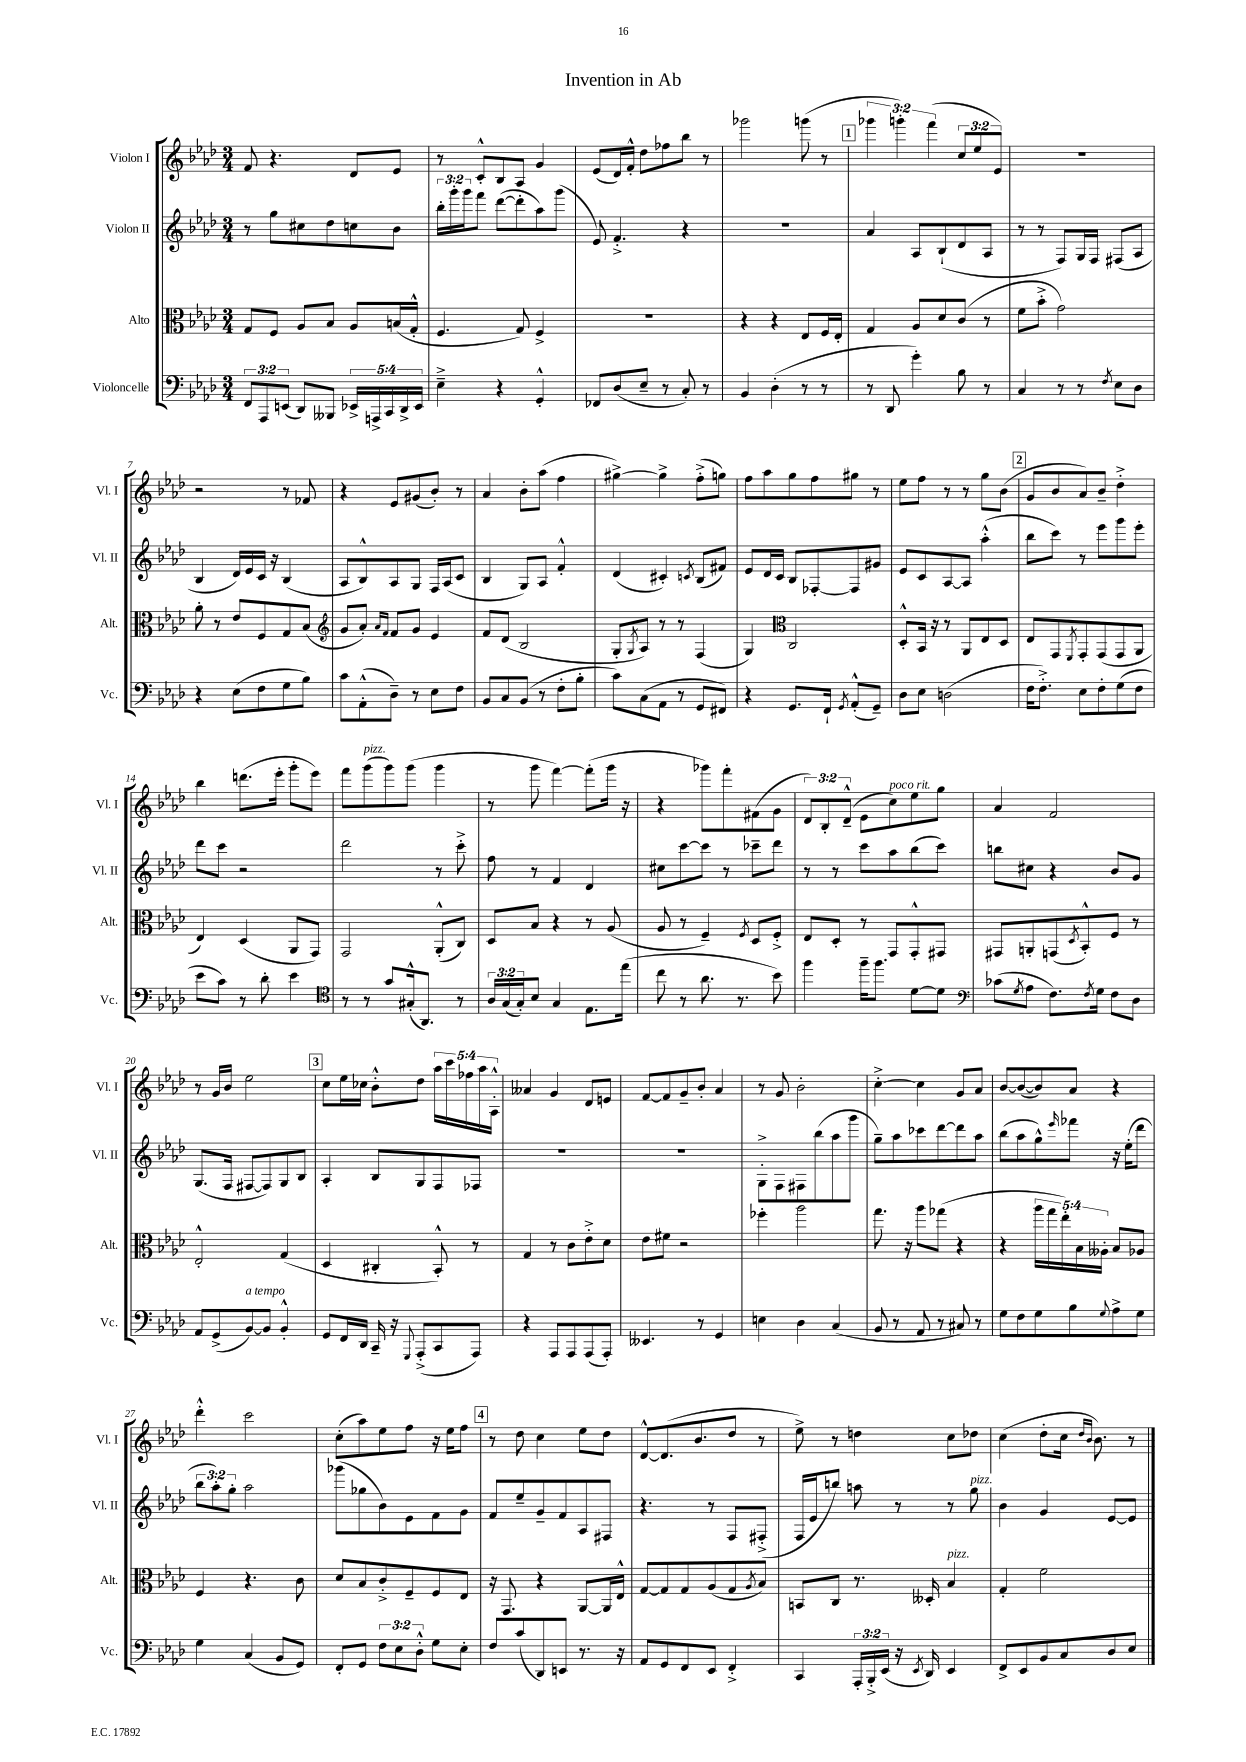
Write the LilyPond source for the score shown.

\header { title = "Invention in Ab" }
<<
\new StaffGroup <<
\new Staff = "s0" \with { instrumentName = "Violon I" shortInstrumentName = "Vl. I" } {
    \clef treble \key aes \major \numericTimeSignature \time 3/4 \override Staff.TupletNumber.text = #tuplet-number::calc-fraction-text
    f'8 r4. des'8 ees'8 |
    r8 c'8-.-^ bes8 aes8 g'4 |
    ees'8( des'16) f'16-.-^ des''8 fes''8 bes''8 r8 |
    ges'''2 g'''8( r8 |
    \mark \markup { \box "1" } \tuplet 3/2 { ges'''4 g'''4-.) f'''4( } \tuplet 3/2 { c''8 ees''8 ees'8) } |
    R2. |
    r2 r8 fes'8 |
    r4 ees'8 gis'8( bes'8-.) r8 |
    aes'4 bes'8-. aes''8( f''4 |
    gis''4~->) gis''4-> f''8-.->( g''8) |
    f''8 aes''8 g''8 f''8 gis''8 r8 |
    ees''8 f''8 r8 r8 g''8 bes'8( |
    \mark \markup { \box "2" } g'8 bes'8 aes'8) bes'8-- des''4-.-> |
    bes''4 d'''8.( ees'''16-. g'''8-. ees'''8) |
    f'''8 g'''8^\markup { \italic "pizz." }( g'''8) g'''8( g'''4 |
    r8 g'''8 f'''4~) f'''8-.( g'''16 r16 |
    r4 ges'''8) f'''8-. fis'8( g'8 |
    \tuplet 3/2 { des'8) bes8-. des'8---^( } ees'8 c''8^\markup { \italic "poco rit." }) ees''8 g''8 |
    aes'4 f'2 |
    r8 g'16 bes'16 ees''2 |
    \mark \markup { \box "3" } c''8 ees''16 ces''16 bes'8-.-^ des''8 \tuplet 5/4 { aes''16 c'''16 fes''16 aes''16 aes16-.-^ } |
    aeses'4 g'4 des'8 e'8 |
    f'8~ f'8 g'8-- bes'8-. aes'4 |
    r8 g'8 bes'2-. |
    c''4~-.-> c''4 g'8 aes'8 |
    bes'8~ bes'8~( bes'8) aes'8 r4 |
    des'''4-.-^ c'''2 |
    c''8-.( aes''8) ees''8 f''8 r16 ees''16 f''8 |
    \mark \markup { \box "4" } r8 des''8 c''4 ees''8 des''8 |
    des'8~-^ des'8.( bes'8. des''8 r8 |
    ees''8->) r8 d''4 c''8 des''8 |
    c''4( des''8-. c''16 \grace { des''16 bes'16 } bes'8.) r8 \bar "|." |
}
\new Staff = "s1" \with { instrumentName = "Violon II" shortInstrumentName = "Vl. II" } {
    \clef treble \key aes \major \numericTimeSignature \time 3/4 \override Staff.TupletNumber.text = #tuplet-number::calc-fraction-text
    r8 g''8 cis''8 des''8 c''8 bes'8 |
    \tuplet 3/2 { bes''16-. g'''16-. g'''16 } f'''8 des'''8~( des'''8-. aes''8) g'''8( |
    ees'8) f'4.-.-> r4 |
    R2. |
    \mark \markup { \box "1" } aes'4 aes8 bes8-!( des'8 aes8 |
    r8 r8 f8) g16 f16 fis8( aes8 |
    bes4 des'16) ees'16 c'16 r16 bes4( |
    aes8 bes8-^) aes8 g8 f16 aes16( c'8 |
    bes4 g8) aes8 f'4-.-^ |
    des'4( cis'4-.) \acciaccatura { c'8 } bes8( fis'8) |
    ees'8 des'16 c'16 bes8 fes8~-. fes8 gis'8 |
    ees'8 c'8 aes8~ aes8 aes''4-.-^( |
    \mark \markup { \box "2" } bes''8 c'''8) r8 ees'''8 g'''8 ees'''8-. |
    des'''8 c'''8 r2 |
    des'''2 r8 c'''8-.-> |
    f''8 r8 f'4 des'4 |
    cis''8 c'''8~ c'''8 r8 ces'''8-- des'''8 |
    r8 r8 c'''8 aes''8 bes''8( c'''8) |
    b''8 cis''8 r4 bes'8 g'8 |
    g8.( f16 fis8~ fis8) g8 bes8 |
    \mark \markup { \box "3" } aes4-. bes8 g8 f8 fes8 |
    R2. |
    R2. |
    g8-.-> f8 fis8 bes''8( aes''8 g'''8 |
    g''8--) aes''8 ces'''8 des'''8~ des'''8 aes''8 |
    bes''8( aes''8 g''8-^) \grace { ees'''16 } fes'''8 r16 ees''16-.( des'''8 |
    \tuplet 3/2 { bes''8 aes''8-.) g''8-. } aes''2 |
    ges'''8( ges''8 bes'8) ees'8 f'8 g'8 |
    \mark \markup { \box "4" } f'8 ees''8-- g'8-- f'8 aes8 fis8 |
    r4. r8 f8 fis8-.->( |
    f16 ees'16 b''8) a''8 r8 r8 g''8^\markup { \italic "pizz." } |
    bes'4 g'4 ees'8~ ees'8 \bar "|." |
}
\new Staff = "s2" \with { instrumentName = "Alto" shortInstrumentName = "Alt." } {
    \clef alto \key aes \major \numericTimeSignature \time 3/4 \override Staff.TupletNumber.text = #tuplet-number::calc-fraction-text
    g8 f8 aes8 bes8 aes8 b16( g16-.-^ |
    f4. g8) f4-> |
    R2. |
    r4 r4 ees8 f16 ees16-. |
    \mark \markup { \box "1" } g4 aes8 des'8 c'8( r8 |
    f'8 bes'8-.-> g'2) |
    aes'8-. r8 ees'8 f8 g8 bes8( |
    \clef treble g'8 aes'8-.) \grace { aes'16 f'16 } f'8 g'8 ees'4 |
    f'8 des'8( bes2 |
    g8-. \acciaccatura { g8 } aes8) r8 r8 f4( |
    g4) \clef alto c2 |
    des8-.-^ bes,16 r16 r8 aes,8 ees8 des8 |
    \mark \markup { \box "2" } ees8 g,8 \acciaccatura { f,8 } g,8-. g,8( g,8 aes,8 |
    ees4) des4( aes,8 g,8) |
    g,2 aes,8-.-^( c8) |
    des8 bes8 r4 r8 aes8( |
    aes8 r8 f4--) \acciaccatura { f8 } des8 f8-.-> |
    ees8 des8-. r8 g,8 g,8-.-^ gis,8 |
    gis,8 a,8-. g,8( \acciaccatura { des8 } bes,8-.-^) f8 r8 |
    ees2-.-^ g4( |
    \mark \markup { \box "3" } des4 cis4-. bes,8-.-^) r8 |
    g4 r8 c'8 ees'8-.-> des'8 |
    ees'8 fis'8 r2 |
    fes''4-. aes''2 |
    g''8. r16 aes''8 ges''8( r4 |
    r4 \tuplet 5/4 { aes''16 g''16 ees''16-.) bes16 aeses16-. } bes8 aes8 |
    f4 r4. c'8 |
    des'8 bes8 c'8-.-> f8-- f8 ees8 |
    \mark \markup { \box "4" } r16 g,8. r4 aes,8~ aes,16 ees16-^ |
    g8~ g8 g8 aes8( g8 \acciaccatura { aes8 } bes8) |
    b,8 c8 r8. deses16-. bes4^\markup { \italic "pizz." } |
    g4-. f'2 \bar "|." |
}
\new Staff = "s3" \with { instrumentName = "Violoncelle" shortInstrumentName = "Vc." } {
    \clef bass \key aes \major \numericTimeSignature \time 3/4 \override Staff.TupletNumber.text = #tuplet-number::calc-fraction-text
    \tuplet 3/2 { f,8 aes,,8 e,8( } des,8) beses,,8 \tuplet 5/4 { ees,16-> a,,16-> c,16 des,16-> ees,16 } |
    ees4---> r4 g,4-.-^ |
    fes,8 des8( ees8-- r8 c8-.) r8 |
    bes,4 des4-.( r8 r8 |
    \mark \markup { \box "1" } r8 des,8 g'4-.) bes8 r8 |
    c4 r8 r8 \acciaccatura { f8 } ees8 des8 |
    r4 ees8( f8 g8 bes8) |
    c'8 aes,8-.-^( des8--) r8 ees8 f8 |
    bes,8 c8 bes,8( r8 f8-. bes8-. |
    c'8) c8( aes,8 r8 g,8 fis,8) |
    r4 g,8. f,16-! \acciaccatura { g,8 } aes,8-.-^( g,8--) |
    des8 ees8 d2( |
    \mark \markup { \box "2" } f16 f8.-.->) ees8 f8-. g8( f8 |
    ees'8 c'8) r8 des'8-. ees'4 |
    \clef tenor r8 r8 g'8 gis16-.-^( aes,8.) r8 |
    \tuplet 3/2 { aes16 g16( g16-.) } bes8 g4 ees8. ees''16( |
    c''8 r8 aes'8. r8. bes'8) |
    f''4 f''16-- f''8. des'8~ des'8 |
    \clef bass ces'8( \acciaccatura { g8 } aes8 f8.) \acciaccatura { f8 } g16 f8 des8 |
    aes,8 g,8->( bes,8~^\markup { \italic "a tempo" }) bes,8 bes,4-.-^ |
    \mark \markup { \box "3" } g,8 f,16 des,16 c,16-- r16 \appoggiatura { g,,8 } aes,,8-.->( c,8 aes,,8) |
    r4 aes,,8 aes,,8 aes,,8( aes,,8-.) |
    eeses,4. r8 g,4 |
    e4 des4 c4( |
    bes,8 r8 aes,8 r8 cis8) r8 |
    g8 f8 g8 bes8 \appoggiatura { g8 } aes8-> g8 |
    g4 c4( bes,8 g,8) |
    f,8-. g,8 \tuplet 3/2 { f8 ees8 des8-.-^ } g8 ees8-. |
    \mark \markup { \box "4" } f8 c'8( des,8) e,8 r8. r16 |
    aes,8 g,8 f,8 ees,8 f,4-.-> |
    c,4 \tuplet 3/2 { aes,,16-. bes,,16-.-> ees,16( } r16 \acciaccatura { ees,8 } des,16) ees,4 |
    f,8-> ees,8 bes,8 c8 des8 ees8 \bar "|." |
}
>>
>>
